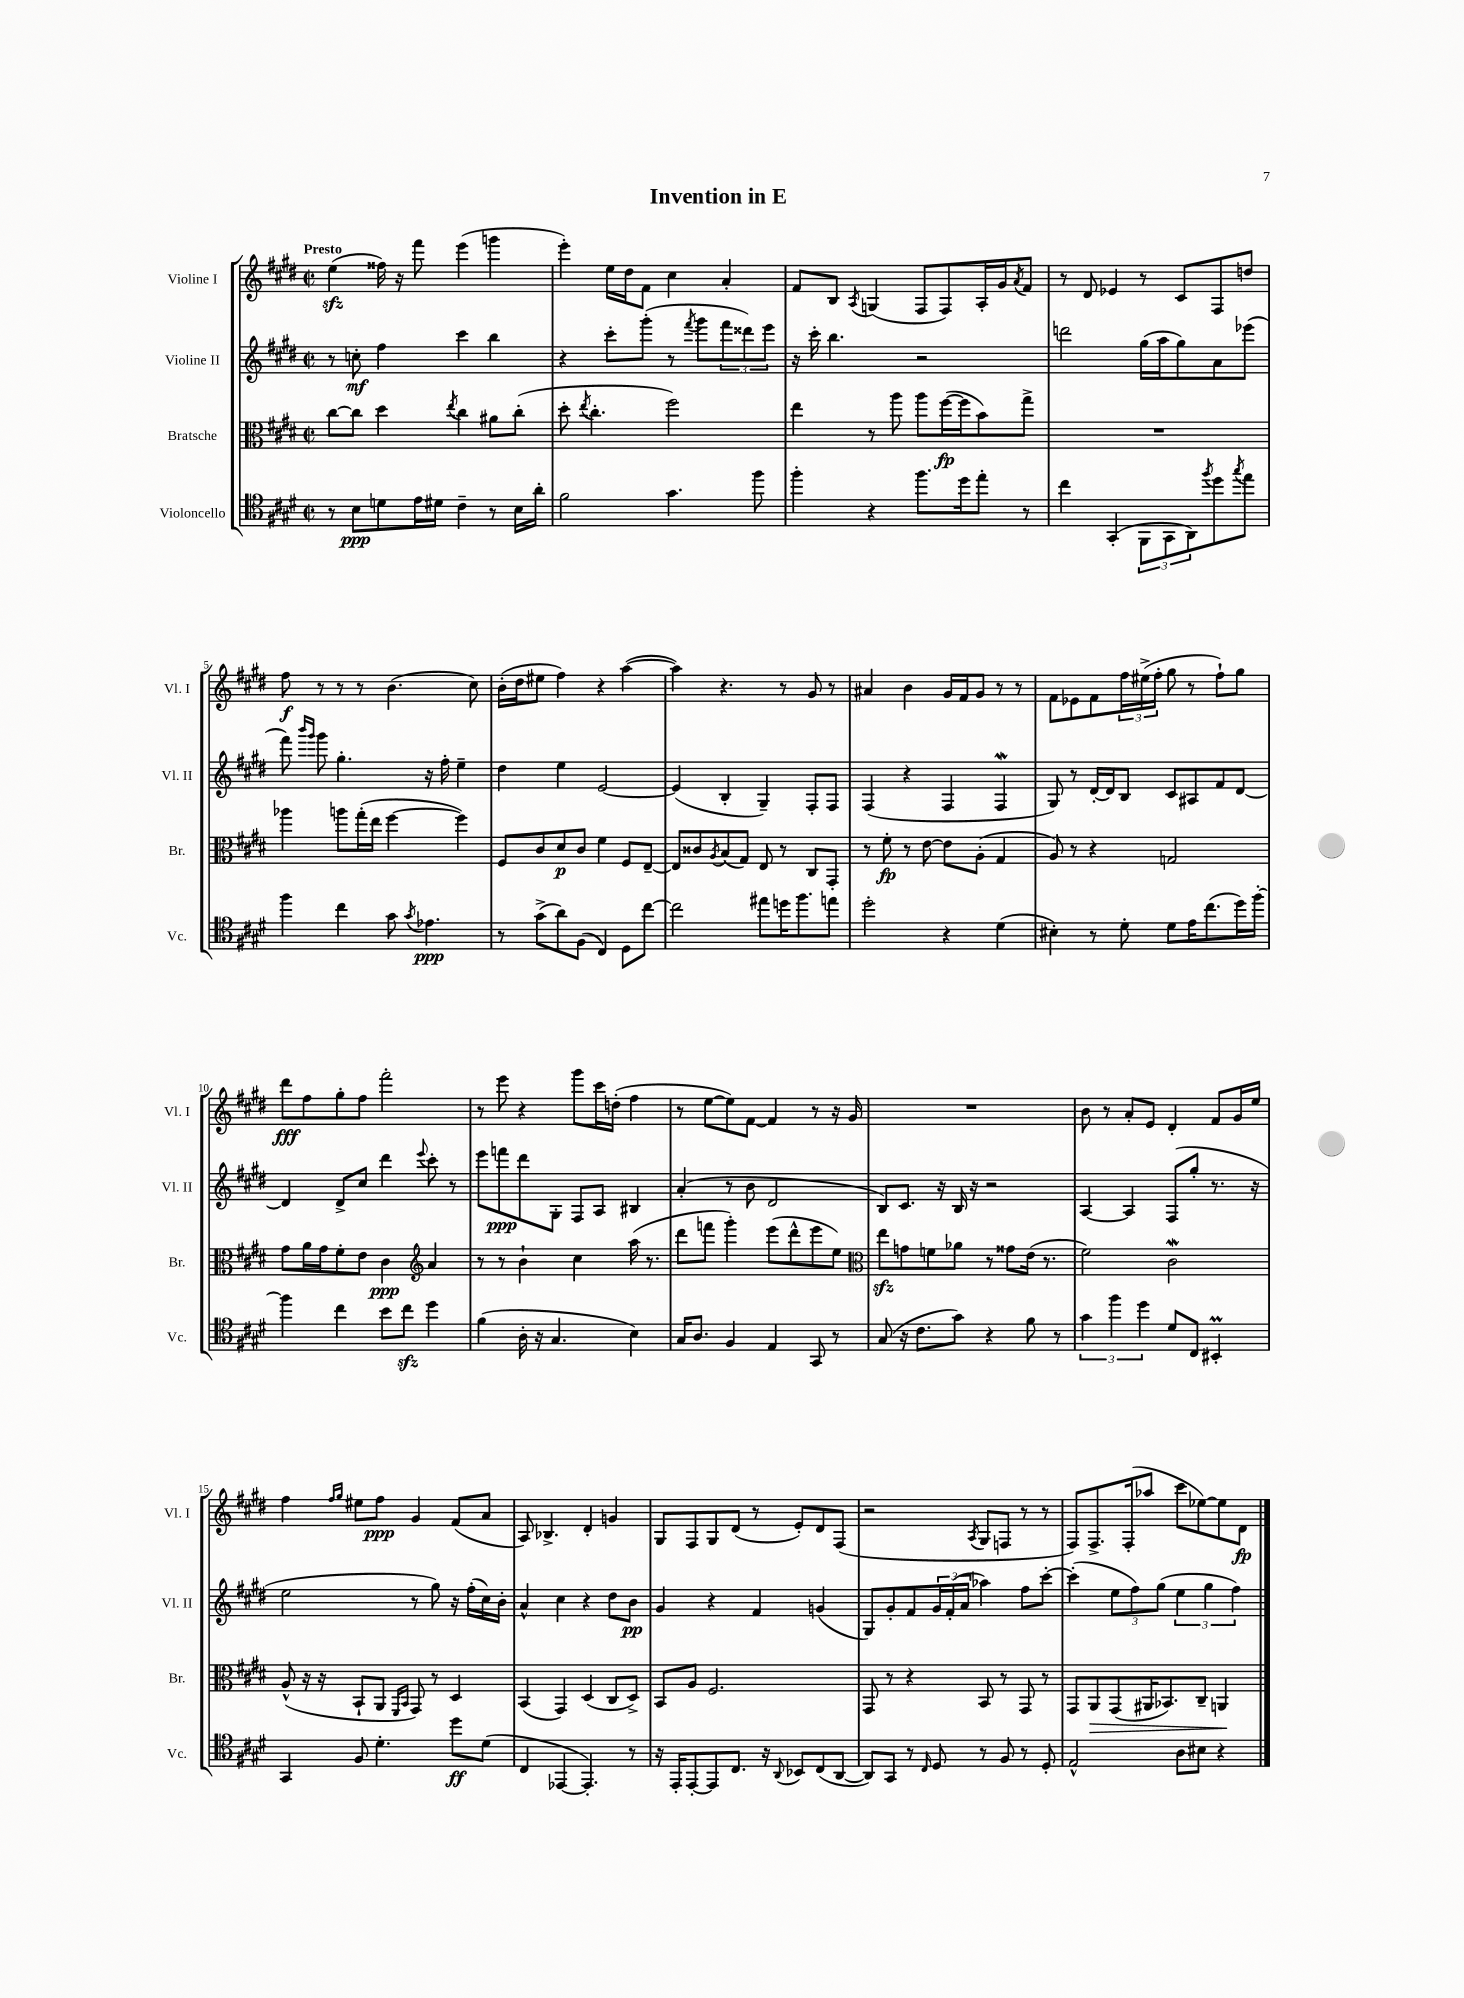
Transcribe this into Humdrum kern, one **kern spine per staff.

**kern	**dynam	**kern	**dynam	**kern	**dynam	**kern	**dynam
*part4	*part4	*part3	*part3	*part2	*part2	*part1	*part1
*staff4	*staff4	*staff3	*staff3	*staff2	*staff2	*staff1	*staff1
*I"Violoncello	*	*I"Bratsche	*	*I"Violine II	*	*I"Violine I	*
*I'Vc.	*	*I'Br.	*	*I'Vl. II	*	*I'Vl. I	*
*clefC4	*	*clefC3	*	*clefG2	*	*clefG2	*
*k[f#c#g#d#]	*	*k[f#c#g#d#]	*	*k[f#c#g#d#]	*	*k[f#c#g#d#]	*
*M2/2	*	*M2/2	*	*M2/2	*	*M2/2	*
*met(c|)	*	*met(c|)	*	*met(c|)	*	*met(c|)	*
=1	=1	=1	=1	=1	=1	=1	=1
!	!	!	!	!	!	!LO:TX:a:B:t=Presto	!
8r	.	[8cc#\L	.	8r	.	(4eezz\	.
8B\L	ppp	8cc#\J]	.	8ccn'\	mf	.	.
8dn\	.	4dd#\	.	4ff#\	.	16ff##X\)	.
.	.	.	.	.	.	16r	.
16e\L	.	.	.	.	.	8fff#\	.
16d#X\JJ	.	.	.	.	.	.	.
.	.	8qee/	.	.	.	.	.
4c#~\	.	4cc#\	.	4ccc#\	.	(4eee\	.
8r	.	8a#X\L	.	4bb\	.	4gggn\	.
16B\LL	.	(8cc#'\J	.	.	.	.	.
16a'\JJ	.	.	.	.	.	.	.
=2	=2	=2	=2	=2	=2	=2	=2
2f#\	.	8dd#'\	.	4r	.	4eee'\)	.
.	.	8qee/	.	.	.	.	.
.	.	4.cc#'\	.	.	.	.	.
.	.	.	.	8ccc#'\L	.	16ee\LL	.
.	.	.	.	.	.	16dd#\J	.
.	.	.	.	(8ggg#'\J	.	8f#\J	.
4.g#\	.	2ff#\)	.	8r	.	4cc#\	.
.	.	.	.	8qfff#/	.	.	.
.	.	.	.	8ggg#\L	.	.	.
.	.	.	.	12fff#\	.	4a'/	.
.	.	.	.	12ddd##X\)	.	.	.
8ff#\	.	.	.	.	.	.	.
.	.	.	.	12eee\J	.	.	.
=3	=3	=3	=3	=3	=3	=3	=3
4ff#'\	.	4ee\	.	16r	.	8f#/L	.
.	.	.	.	16ccc#'\	.	.	.
.	.	.	.	4.bb\	.	8B/J	.
.	.	.	.	.	.	8qA/	.
4r	.	8r	.	.	.	(4Gn/	.
.	.	8aa\	.	.	.	.	.
8.ff#\L	.	8aa\L	.	2r	.	8F#/L	.
.	.	([16ff#\L	fp	.	.	8F#/)	.
16dd#\k	.	16ff#\J]	.	.	.	.	.
8ee'\J	.	8b\)	.	.	.	16A'/L	.
.	.	.	.	.	.	16g#/J	.
.	.	.	.	.	.	8qa/	.
8r	.	8gg#^\J	.	.	.	8f#/J	.
=4	=4	=4	=4	=4	=4	=4	=4
4cc#\	.	1r	.	2dddn\	.	8r	.
.	.	.	.	.	.	8d#/	.
(4GG#'/	.	.	.	.	.	4e-X/	.
12FF#\L	.	.	.	(16gg#\LL	.	8r	.
.	.	.	.	16aa\J	.	.	.
12GG#\	.	.	.	.	.	.	.
.	.	.	.	8gg#\)	.	8c#/L	.
12AA\)	.	.	.	.	.	.	.
8qff#/	.	.	.	.	.	.	.
8dd#\	.	.	.	8a\	.	8F#/	.
8qgg#/	.	.	.	.	.	.	.
8ee\J	.	.	.	(8eee-X\J	.	8ddn/J	.
!!LO:LB:g=z
=5	=5	=5	=5	=5	=5	=5	=5
4ff#\	.	4aa-X\	.	8fff#\)	.	8ff#\	f
.	.	.	.	16qqbbb/LL	.	.	.
.	.	.	.	16qqggg#/JJ	.	.	.
.	.	.	.	8ggg#\	.	8r	.
4cc#\	.	8aan\L	.	4.gg#'\	.	8r	.
.	.	(16gg#'\L	.	.	.	8r	.
.	.	16ee\JJ	.	.	.	.	.
8g#\	.	[4ff#\	.	.	.	(4.b\	.
8qg#/	.	.	.	.	.	.	.
4.e-X\	ppp	.	.	16r	.	.	.
.	.	.	.	16ff#'\	.	.	.
.	.	4ff#\])	.	4ee~\	.	.	.
.	.	.	.	.	.	8cc#\)	.
=6	=6	=6	=6	=6	=6	=6	=6
8r	.	8F#/L	.	4dd#\	.	(16b'\LL	.
.	.	.	.	.	.	16dd#\J	.
(8g#^\L	.	8c#/	.	.	.	8ee#X\J	.
8a\)	.	8d#/	p	4ee\	.	4ff#\)	.
(8F#\J	.	8c#/J	.	.	.	.	.
4C#/)	.	4f#\	.	[2e/	.	4r	.
8D#\L	.	8F#/L	.	.	.	([4aa\	.
[8cc#\J	.	[8E~/J	.	.	.	.	.
=7	=7	=7	=7	=7	=7	=7	=7
2cc#\]	.	8E/L]	.	(4e/]	.	4aa\])	.
.	.	8c##X/	.	.	.	.	.
.	.	8qA/	.	.	.	.	.
.	.	(8B/	.	4B'/	.	4.r	.
.	.	8G#/J)	.	.	.	.	.
8ee#X\L	.	8E/	.	4G#~/)	.	.	.
16ddn\K	.	8r	.	.	.	8r	.
8.ff#\	.	.	.	.	.	.	.
.	.	8C#/L	.	8F#'/L	.	8g#/	.
8een\J	.	8GG#'/J	.	8F#/J	.	8r	.
=8	=8	=8	=8	=8	=8	=8	=8
2dd#'\	.	8r	.	(4F#/	.	4a#X/	.
.	.	8f#'\	fp	.	.	.	.
.	.	8r	.	4r	.	4b\	.
.	.	[8e\	.	.	.	.	.
4r	.	8e\L]	.	4F#/	.	16g#/LL	.
.	.	.	.	.	.	16f#/J	.
.	.	(8A'\J	.	.	.	8g#/J	.
(4d#\	.	4G#/	.	4F#W/	.	8r	.
.	.	.	.	.	.	8r	.
=9	=9	=9	=9	=9	=9	=9	=9
4B#X'\)	.	8A/)	.	8G#/)	.	8f#\L	.
.	.	8r	.	8r	.	8e-X\	.
8r	.	4r	.	[16d#'/LL	.	8f#\	.
.	.	.	.	16d#/J]	.	.	.
8d#'\	.	.	.	8B/J	.	24ff#\L	.
.	.	.	.	.	.	(24ee#X^\	.
.	.	.	.	.	.	24ff#'\JJ	.
8d#\L	.	2Gn/	.	8c#/L	.	8gg#\	.
16e\K	.	.	.	8A#X/	.	8r	.
(8.cc#\	.	.	.	.	.	.	.
.	.	.	.	8f#/	.	8ff#`\L)	.
16dd#\L)	.	.	.	[8d#/J	.	8gg#\J	.
[16ff#'\JJ	.	.	.	.	.	.	.
!!LO:LB:g=z
=10	=10	=10	=10	=10	=10	=10	=10
4ff#\]	.	8g#\L	.	4d#/]	.	8ddd#\L	fff
.	.	16a\L	.	.	.	8ff#\	.
.	.	16g#\J	.	.	.	.	.
4cc#\	.	8f#'\	.	8d#^/L	.	8gg#'\	.
.	.	8e\J	.	8cc#/J	.	8ff#\J	.
8b\L	.	4c#\	ppp	4ddd#\	.	2fff#'\	.
8cc#zz\J	.	.	.	.	.	.	.
*	*	*clefG2	*	*	*	*	*
.	.	.	.	8qqeee/	.	.	.
4dd#\	.	4a/	.	8ccc#'\	.	.	.
.	.	.	.	8r	.	.	.
=11	=11	=11	=11	=11	=11	=11	=11
(4f#\	.	8r	.	8eee\L	.	8r	.
.	.	8r	.	8fffn\	ppp	8eee\	.
16A'\	.	4b`\	.	8ddd#\	.	4r	.
16r	.	.	.	.	.	.	.
4.G#/	.	.	.	8G#'\J	.	.	.
.	.	4cc#\	.	8F#/L	.	8ggg#\L	.
.	.	.	.	8A/J	.	16ccc#\L	.
.	.	.	.	.	.	(16ddn'\JJ	.
4B\)	.	(16aa\	.	4B#X/	.	4ff#\	.
.	.	8.r	.	.	.	.	.
=12	=12	=12	=12	=12	=12	=12	=12
16G#/KL	.	8ddd#\L	.	(4a'/	.	8r	.
8.A/J	.	.	.	.	.	.	.
.	.	8fffn\J	.	.	.	[8ee\L	.
4F#/	.	4ggg#'\)	.	8r	.	8ee\])	.
.	.	.	.	8b\	.	[8f#\J	.
4E/	.	(8eee\L	.	2d#/	.	4f#/]	.
.	.	8ddd#^^\	.	.	.	.	.
8GG#/	.	8eee\	.	.	.	8r	.
8r	.	8ee\J)	.	.	.	16r	.
.	.	.	.	.	.	16g#/	.
=13	=13	=13	=13	=13	=13	=13	=13
*	*	*clefC3	*	*	*	*	*
(8G#/	.	8eezz\L	.	8B/L)	.	1r	.
16r	.	8gn\	.	8.c#/J	.	.	.
8.c#\L	.	.	.	.	.	.	.
.	.	8fn\	.	.	.	.	.
.	.	.	.	16r	.	.	.
8g#\J)	.	8a-X\J	.	16B/	.	.	.
.	.	.	.	16r	.	.	.
4r	.	8r	.	2r	.	.	.
.	.	8g##X\L	.	.	.	.	.
8f#\	.	(16e\Jk	.	.	.	.	.
.	.	8.r	.	.	.	.	.
8r	.	.	.	.	.	.	.
=14	=14	=14	=14	=14	=14	=14	=14
6g#\	.	2f#\)	.	[4A/	.	8b\	.
.	.	.	.	.	.	8r	.
6ff#\	.	.	.	.	.	.	.
.	.	.	.	4A/]	.	8a'/L	.
6dd#\	.	.	.	.	.	.	.
.	.	.	.	.	.	8e/J	.
8d#/L	.	2c#W\	.	(8F#/L	.	4d#'/	.
8C#/J	.	.	.	8gg#'/J	.	.	.
4BB#Xm'/	.	.	.	8.r	.	8f#/L	.
.	.	.	.	.	.	16g#/L	.
.	.	.	.	16r	.	16ee/JJ	.
!!LO:LB:g=z
=15	=15	=15	=15	=15	=15	=15	=15
4GG#/	.	(8A^^/	.	2ee\	.	4ff#\	.
.	.	16r	.	.	.	.	.
.	.	16r	.	.	.	.	.
.	.	.	.	.	.	16qqff#/LL	.
.	.	.	.	.	.	16qqgg#/JJ	.
8F#/	.	8BB`/L	.	.	.	8ee#X\L	.
4.d#'\	.	8AA/J	.	.	.	8ff#\J	ppp
.	.	16qqFF#/LL	.	.	.	.	.
.	.	16qqBB/JJ	.	.	.	.	.
.	.	8GG#/)	.	8r	.	4g#/	.
.	.	8r	.	8gg#\)	.	.	.
8dd#\L	ff	4D#/	.	16r	.	(8f#/L	.
.	.	.	.	(16ff#'\LL	.	.	.
(8d#\J	.	.	.	16cc#\)	.	8a/J	.
.	.	.	.	16b'\JJ	.	.	.
=16	=16	=16	=16	=16	=16	=16	=16
4C#/	.	(4BB/	.	4a^^/	.	8A/)	.
.	.	.	.	.	.	4.B-X^/	.
[4EE-X/	.	4GG#/)	.	4cc#\	.	.	.
4.EE-'/])	.	(4D#/	.	4r	.	4d#'/	.
.	.	8C#/L	.	8dd#\L	.	4gn/	.
8r	.	8D#^/J)	.	8b\J	pp	.	.
=17	=17	=17	=17	=17	=17	=17	=17
16r	.	8BB/L	.	4g#/	.	8G#/L	.
16EE'/KL	.	.	.	.	.	.	.
[8EE'/	.	8A/J	.	.	.	8F#/	.
8EE/]	.	2.F#/	.	4r	.	8G#/	.
8.C#/J	.	.	.	.	.	(8d#/J	.
.	.	.	.	4f#/	.	8r	.
16r	.	.	.	.	.	.	.
8qqAA/	.	.	.	.	.	.	.
8BB-X/L	.	.	.	.	.	8e'/L)	.
(8C#/	.	.	.	(4gn/	.	8d#/	.
[8AA/J	.	.	.	.	.	(8F#/J	.
=18	=18	=18	=18	=18	=18	=18	=18
8AA/L])	.	8GG#/	.	8G#/L)	.	2r	.
8GG#/J	.	8r	.	8g#'/	.	.	.
8r	.	4r	.	8f#/	.	.	.
16qqC#/	.	.	.	.	.	.	.
8D#/	.	.	.	24g#/L	.	.	.
.	.	.	.	(24f#'/	.	.	.
.	.	.	.	24a/JJ	.	.	.
.	.	.	.	.	.	8qA/	.
8r	.	8BB/	.	4aa-X\)	.	8G#/L	.
8F#/	.	8r	.	.	.	8Fn/J	.
8r	.	8GG#/	.	8ff#\L	.	8r	.
8D#'/	.	8r	.	[8ccc#'\J	.	8r	.
=19	=19	=19	=19	=19	=19	=19	=19
2E^^/	.	8GG#/L	.	(4ccc#'\]	.	8F#/L)	.
!	!	!	!LO:HP:b	!	!	!	!
.	.	8AA/	>	.	.	8.F#^/	.
.	.	(8GG#/	.	12ee\L	.	.	.
.	.	.	.	.	.	(16F#'/k	.
.	.	.	.	12ff#\)	.	.	.
.	.	16AA#X/K	.	.	.	8aa-X/J	.
.	.	.	.	(12gg#\J	.	.	.
.	.	8.BB-X/)	.	.	.	.	.
8A\L	.	.	.	6ee\	.	8ccc#\L	.
8B#X\J	.	8C#~/J	.	.	.	[8ee-X\)	.
.	.	.	.	6gg#\	.	.	.
4r	.	4AAn/	.	.	.	8ee-\]	.
.	.	.	.	6ff#\)	.	.	.
.	.	.	.	.	.	8d#\J	fp
.	.	.	]	.	.	.	.
==	==	==	==	==	==	==	==
*-	*-	*-	*-	*-	*-	*-	*-
